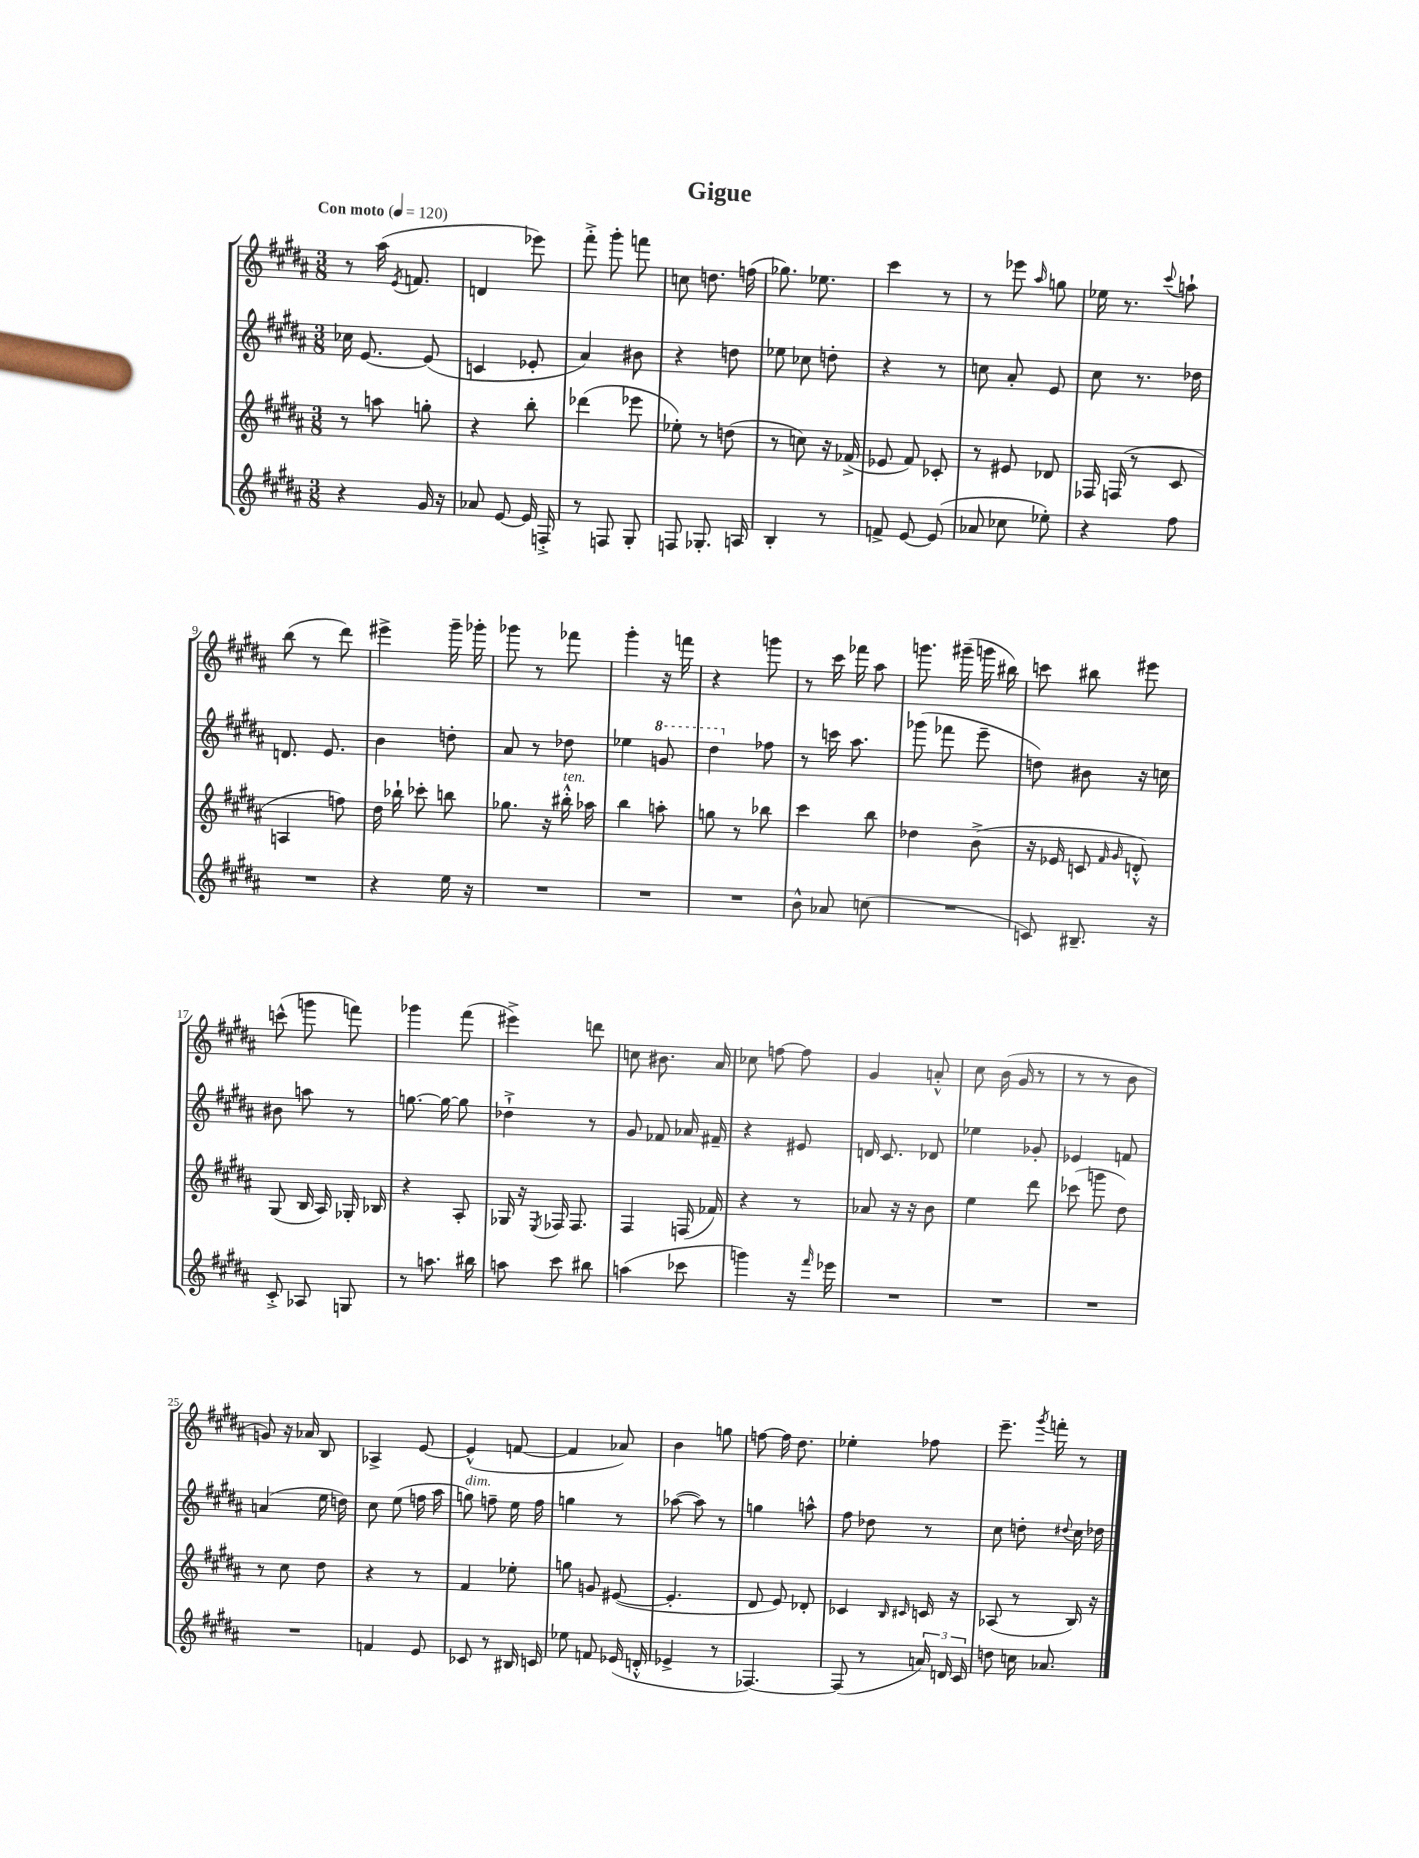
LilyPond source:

\header { title = "Gigue" }
<<
\new StaffGroup <<
\new Staff = "s0" {
    \clef treble \key b \major \numericTimeSignature \time 3/8 \tempo "Con moto" 4 = 120
    \autoBeamOff r8 ais''16( \acciaccatura { e'8 } f'8. |
    d'4 ees'''8) |
    fis'''8-.-> gis'''8-. f'''8 |
    c''8 d''8. f''16( |
    ges''8.) ees''8. |
    cis'''4 r8 |
    r8 ees'''8 \grace { ais''16 } g''8 |
    ees''16 r8. \appoggiatura { cis'''8 } a''8-! |
    b''8( r8 dis'''8) |
    eis'''4-> gis'''16-- ges'''16-. |
    ges'''8 r8 fes'''8 |
    gis'''4-. r16 f'''16 |
    r4 g'''8 |
    r8 cis'''16 fes'''16 ais''8 |
    g'''8. gis'''16--( g'''16 bis''16) |
    c'''8 bis''8 eis'''8 |
    c'''8-^( g'''8 f'''8) |
    ges'''4 fis'''8( |
    eis'''4->) d'''8 |
    c''8 bis'8. ais'16 |
    ces''8 f''8~ f''8 |
    gis'4 a'8-.-^ |
    cis''8 b'16( gis'16 r8 |
    r8 r8 b'8 |
    g'8) r16 aes'16 b8 |
    aes4-> e'8~ |
    e'4-^( f'8~ |
    f'4 aes'8) |
    b'4 g''8 |
    f''8~ f''16 dis''8. |
    ees''4-. fes''8 |
    e'''8.-- \acciaccatura { gis'''8 } f'''16-. r8 \bar "|." |
}
\new Staff = "s1" {
    \clef treble \key b \major \numericTimeSignature \time 3/8
    \autoBeamOff ces''16 e'8.~ e'8( |
    c'4 ees'8-. |
    ais'4) bis'8 |
    r4 d''8 |
    ees''8 ces''8 d''8-. |
    r4 r8 |
    c''8 ais'8-. e'8 |
    cis''8 r8. des''16 |
    d'8. e'8. |
    b'4 d''8-. |
    ais'8 r8 des''8 |
    ees''4 \ottava #1 g''8 |
    dis'''4 \ottava #0 fes''8 |
    r8 c'''16 ais''8. |
    ges'''8( fes'''8 e'''8-- |
    d''8) bis'8 r16 c''16 |
    bis'8 a''8 r8 |
    g''8.~ g''16~ g''8 |
    des''4-!-> r8 |
    gis'8 fes'8 aes'16 fis'16-- |
    r4 eis'8 |
    d'16 cis'8. des'8 |
    ees''4 ges'8-. |
    ees'4 f'8 |
    a'4( e''16 d''16) |
    cis''8 e''8( f''16 ais''16 |
    g''8^\markup { \italic "dim." }) f''8-- e''16 f''16 |
    g''4 r8 |
    aes''8~( aes''8) r8 |
    g''4 a''8-^ |
    fis''8 des''8 r8 |
    cis''8 d''8-. \appoggiatura { dis''8 } cis''16 des''16 \bar "|." |
}
\new Staff = "s2" {
    \clef treble \key b \major \numericTimeSignature \time 3/8
    \autoBeamOff r8 a''8 g''8-. |
    r4 b''8-. |
    des'''4( ees'''8 |
    ees''8-.) r8 d''8( |
    r8 c''8) r16 fes'16->( |
    ees'8 fis'8) ces'8-. |
    r8 eis'8 des'8 |
    fes16 f16( r8 cis'8 |
    a4 f''8) |
    dis''16 bes''16-! ces'''8-. b''8 |
    ges''8. r16 bis''16-.-^^\markup { \italic "ten." } aes''16 |
    b''4 a''8-. |
    g''8 r8 bes''8 |
    cis'''4 b''8 |
    des''4 b'8->( |
    r16 ees'16 c'8 \grace { fis'16 gis'16 } d'8-.-^) |
    gis8( b16 ais16) ges16-. bes16 |
    r4 ais8-. |
    ges16 r16 \acciaccatura { e8 } fes16 fes8. |
    fis4 f16( fes'16) |
    r4 r8 |
    aes'8 r16 r16 b'8 |
    e''4 dis'''8 |
    ces'''8( g'''8 dis''8) |
    r8 cis''8 dis''8 |
    r4 r8 |
    fis'4 ees''8-. |
    g''8 g'8 eis'8~( |
    eis'4.-. |
    dis'8 e'8) des'8-. |
    ces'4 \grace { b16 cis'16 } c'16 r16 |
    aes8( r8 b16) r16 \bar "|." |
}
\new Staff = "s3" {
    \clef treble \key b \major \numericTimeSignature \time 3/8
    \autoBeamOff r4 gis'16 r16 |
    aes'8 e'8~ e'16 f16-.-> |
    r8 f8 gis8-. |
    f8 ges8.-. a16 |
    b4-. r8 |
    f'8-> e'8~ e'8( |
    aes'8 ces''8 ees''8-.) |
    r4 fis''8 |
    R4. |
    r4 e''16 r16 |
    R4. |
    R4. |
    R4. |
    b'8-^ aes'8 c''8( |
    R4. |
    c'8) bis8.-- r16 |
    cis'8-.-> aes8 g8 |
    r8 a''8. bis''16 |
    a''8 cis'''8 bis''8 |
    a''4( ces'''8 |
    g'''4) r16 \grace { fis'''16 } ees'''16 |
    R4. |
    R4. |
    R4. |
    R4. |
    f'4 e'8 |
    ces'8 r8 bis16 c'16 |
    ees''8 f'8 ees'16( d'16-.-^ |
    ees'4-> r8 |
    fes4.~) |
    fes8( r8 \tuplet 3/2 { a'16) d'16 cis'16 } |
    d''8 c''16 aes'8. \bar "|." |
}
>>
>>
